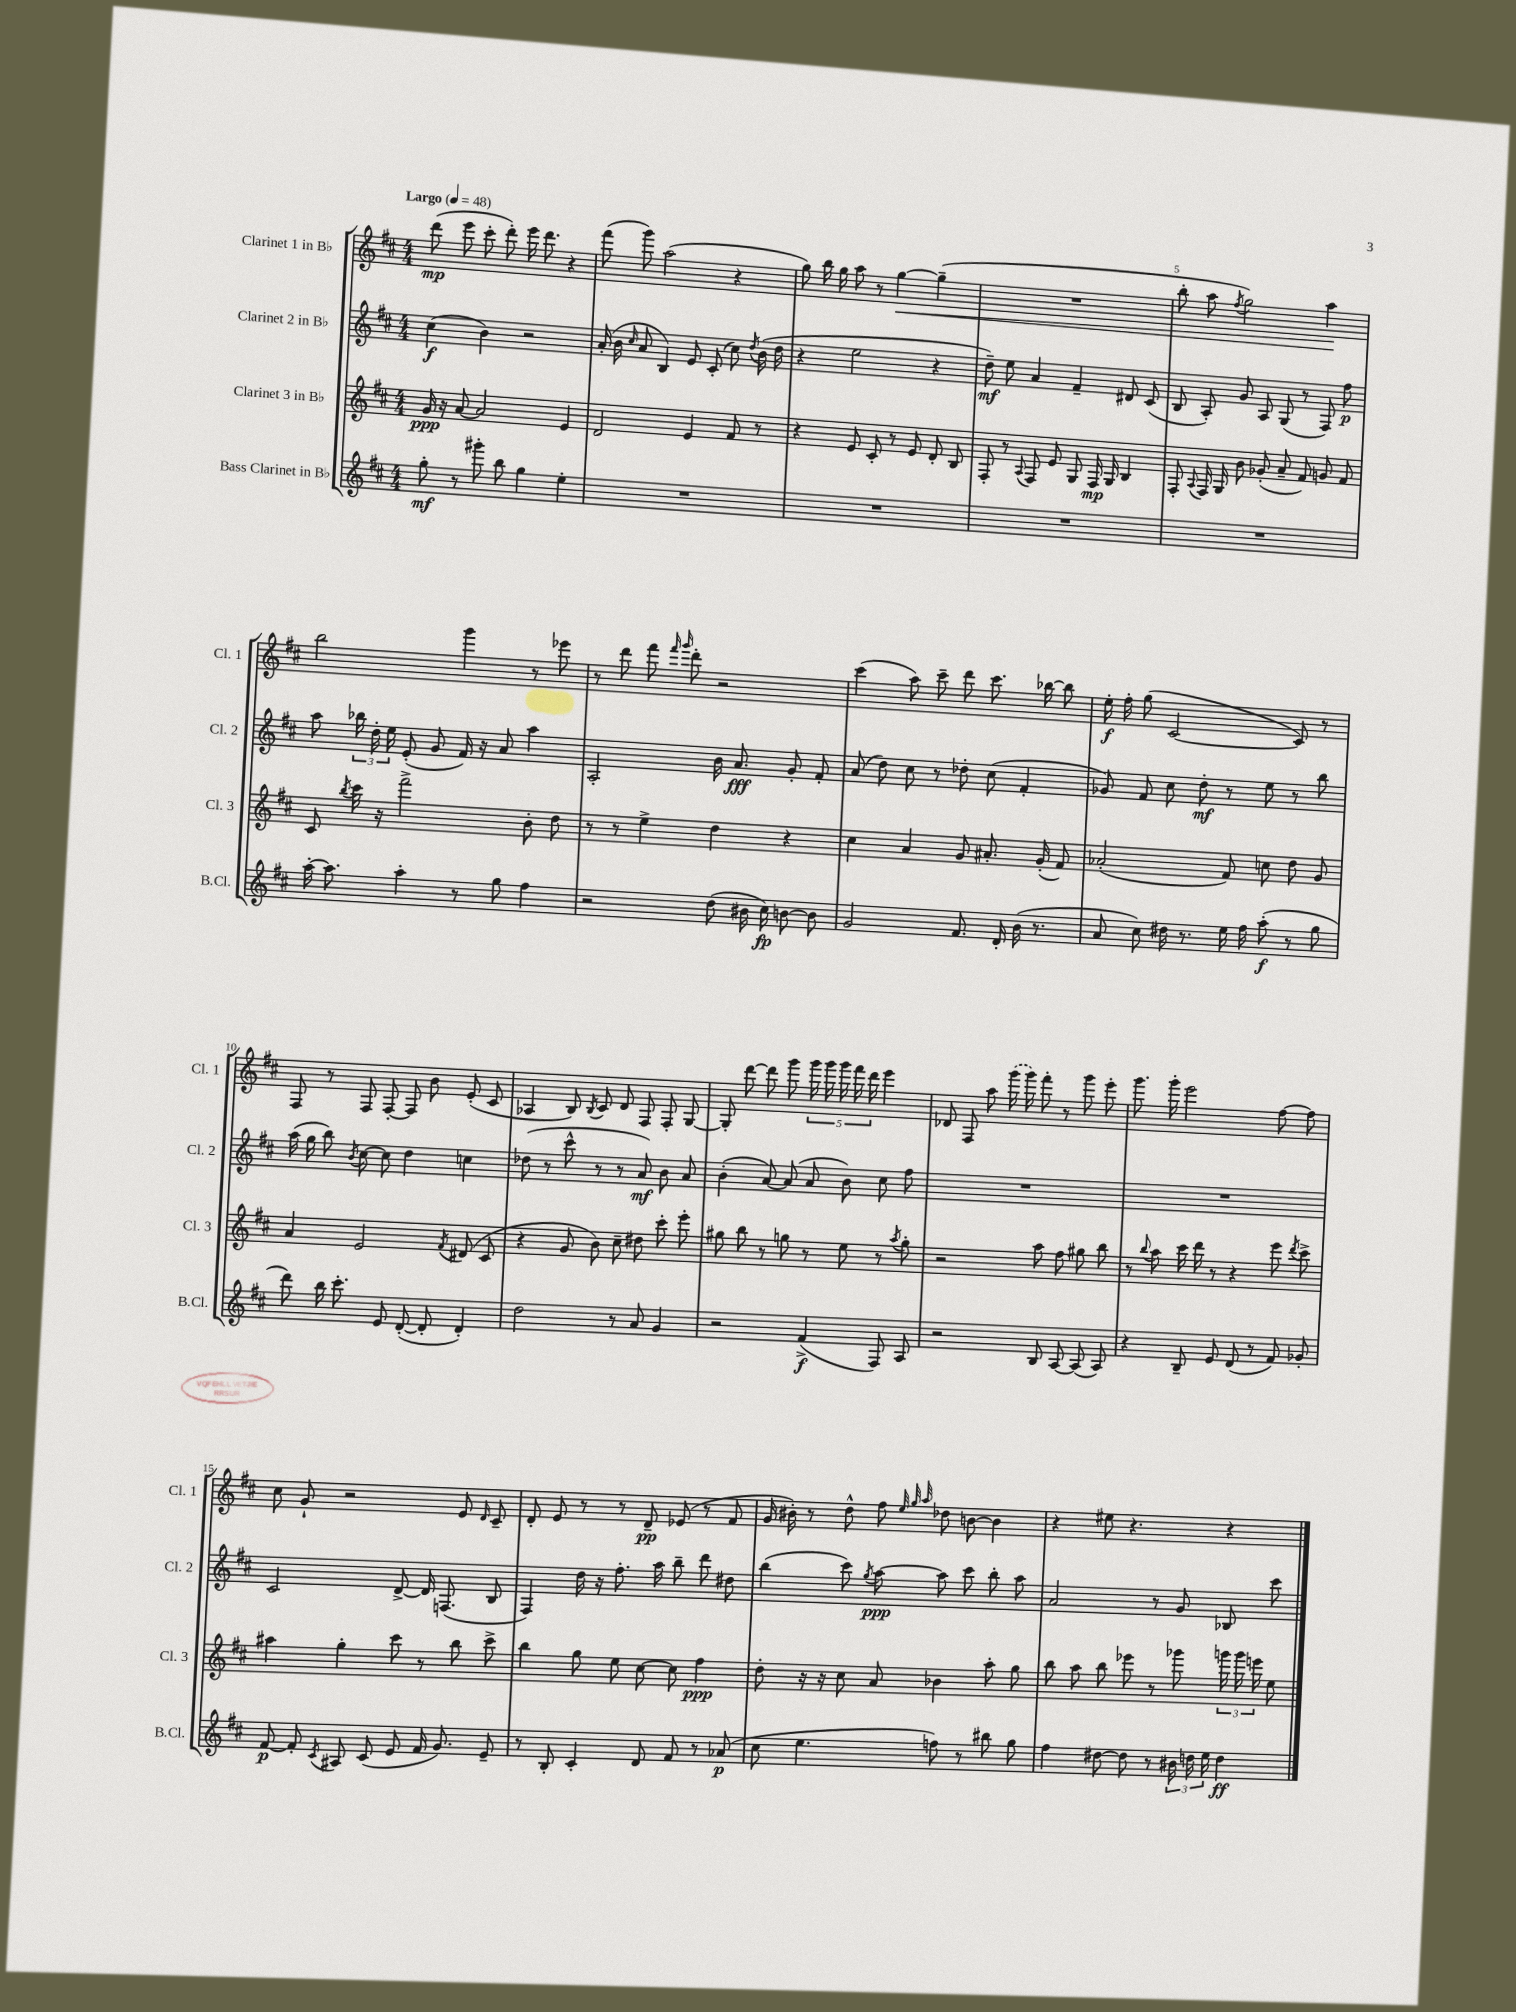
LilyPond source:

<<
\new StaffGroup <<
\new Staff = "s0" \with { instrumentName = "Clarinet 1 in Bb" shortInstrumentName = "Cl. 1" } {
    \clef treble \key d \major \numericTimeSignature \time 4/4 \tempo "Largo" 4 = 48
    \autoBeamOff d'''8\mp( e'''8 cis'''8-. d'''8-.) e'''16 d'''8. r4 |
    fis'''8( g'''8) a''2( r4 |
    g''8) b''16 g''16 a''8 r8 g''4~\< g''4--( |
    R1 |
    b''8-. a''8 \acciaccatura { fis''8 } g''2) a''4\! |
    b''2 g'''4 r8 ees'''8 |
    r8 d'''8 fis'''8 \grace { fis'''16 g'''16 } d'''8-. r2 |
    cis'''4( a''8) cis'''8-- d'''8 cis'''8. bes''16~ bes''8 |
    e''16-.\f fis''16-. g''8( cis'2~ cis'8) r8 |
    fis8 r8 fis8 fis8~-. fis8 b'8 e'8-.( cis'8 |
    aes4 b8) \acciaccatura { b8 } cis'8 d'8 fis8 fis8-. g8~ |
    g8-. d'''8~ d'''8 g'''8 \tuplet 5/4 { g'''16 g'''16 g'''16 fis'''16 d'''16 } e'''4 |
    des'8 fis8 a''8 \once \slurDashed g'''16( g'''16) fis'''8-. r8 g'''8 e'''8-. |
    g'''8. g'''16-. e'''2 fis''8~ fis''8 |
    cis''8 g'8-! r2 e'8 \grace { d'16 } cis'8-- |
    d'8-. e'8 r8 r8 d'8--\pp ees'8( r8 fis'8 |
    g'16 bis'16-.) r8 d''8-^ fis''8 \grace { e''32 g''32 a''32 } des''8 b'8~ b'4 |
    r4 eis''8 r4. r4 \bar "|." |
}
\new Staff = "s1" \with { instrumentName = "Clarinet 2 in Bb" shortInstrumentName = "Cl. 2" } {
    \clef treble \key d \major \numericTimeSignature \time 4/4
    \autoBeamOff cis''4\f( b'4) r2 |
    a'16-.( b'16 \grace { cis''16 } a'8 b4) e'8 cis'8-.( cis''8) \acciaccatura { d''8 } b'16( d''16 |
    r4 e''2 r4 |
    d''8--\mf) e''8 a'4 fis'4-- dis'8 cis'8( |
    b8 a8-.) g'8 a8 g8( r8 fis8) fis''8\p |
    a''8 \tuplet 3/2 { bes''16 d''16-. e''16 } e'8-.( g'8 fis'16) r16 a'8 a''4 |
    a2-. b'16 a'8.\fff g'8-. fis'8-. |
    a'8( d''8) cis''8 r8 des''8-. cis''8( fis'4-. |
    ges'8) fis'8 cis''8 d''8-.\mf r8 e''8 r8 b''8 |
    a''16( g''16 b''8) \acciaccatura { b'8 } cis''8~ cis''8 d''4 c''4 |
    des''8( r8 cis'''8-^ r8 r8 a'8\mf) b'8 a'8 |
    b'4-.( a'8~) a'8( a'8 b'8) cis''8 fis''8 |
    R1 |
    R1 |
    cis'2 d'8~-> d'16 f8.( b8 |
    fis4) d''16 r16 fis''8.-. a''16 b''8-- d'''8 dis''8 |
    b''4( cis'''8) \acciaccatura { g''8 } a''8~\ppp a''8 cis'''8 b''8-. a''8 |
    a'2 r8 g'8 bes8 cis'''8 \bar "|." |
}
\new Staff = "s2" \with { instrumentName = "Clarinet 3 in Bb" shortInstrumentName = "Cl. 3" } {
    \clef treble \key d \major \numericTimeSignature \time 4/4
    \autoBeamOff g'16\ppp r16 a'8~ a'2 e'4 |
    d'2 e'4 fis'8 r8 |
    r4 e'8 cis'8-. r8 e'8 d'8-. b8 |
    fis8-. r8 \appoggiatura { a8 } fis8 e'8 g8 fis16\mp g16 b4 |
    fis8-. \appoggiatura { a8 } fis16 g16 b'8 ges'8-.( a'8-- fis'8) g'8 fis'8 |
    cis'8 \acciaccatura { b''8 } cis'''16 r16 fis'''2-> b'8-. d''8 |
    r8 r8 e''4-> d''4 r4 |
    cis''4 a'4 g'8 ais'8.-. g'16-.( fis'8) |
    aes'2-.( fis'8) c''8 d''8 g'8 |
    a'4 e'2 \acciaccatura { fis'8 } dis'8( cis'8 |
    r4 g'8 b'8) cis''8-- dis''8 cis'''8-. e'''8-. |
    gis''8 b''8 r8 g''8 r8 e''8 r8 \acciaccatura { a''8 } g''8-. |
    r2 a''8 fis''8 gis''8 b''8 |
    r8 \appoggiatura { b''8 } a''8 cis'''16 d'''16 r8 r4 e'''8 \acciaccatura { d'''8 } cis'''8-> |
    ais''4 g''4-. cis'''8 r8 b''8 cis'''8-> |
    b''4 g''8 e''8 cis''8~ cis''8 fis''4\ppp |
    d''8-. r16 r16 cis''8 a'8 bes'4 a''8-. g''8 |
    b''8 a''8 b''8 ees'''8 r8 ges'''8 \tuplet 3/2 { g'''16 g'''16 e'''16 } e''8 \bar "|." |
}
\new Staff = "s3" \with { instrumentName = "Bass Clarinet in Bb" shortInstrumentName = "B.Cl." } {
    \clef treble \key d \major \numericTimeSignature \time 4/4
    \autoBeamOff g''8-.\mf r8 gis'''8-. b''8 g''4 e''4-. |
    R1 |
    R1 |
    R1 |
    R1 |
    a''16~-. a''8. a''4-. r8 g''8 fis''4 |
    r2 d''8( bis'16 cis''16\fp) b'8~ b'8 |
    g'2 fis'8. d'16-. b'16( r8. |
    a'8 cis''8) dis''16 r8. e''16 fis''16 a''8-.\f( r8 g''8 |
    d'''8) b''16 cis'''8.-. e'8 d'8~-.( d'8-. d'4-.) |
    d''2 r8 a'8 g'4 |
    r2 fis'4->\f( fis8) a8 |
    r2 b8 a8~ a8( a8) |
    r4 b8-- e'8 d'8( r8 fis'8) ges'8-. |
    fis'8~\p fis'8-. \acciaccatura { cis'8 } ais8 cis'8( e'8 fis'16 g'8.) e'8-- |
    r8 b8-. cis'4-. d'8 fis'8 r8 aes'8\p( |
    cis''8 e''4. f''8) r8 bis''8 g''8 |
    fis''4 dis''8~ dis''8 r8 \tuplet 3/2 { bis'16 d''16 e''16 } d''4\ff \bar "|." |
}
>>
>>
\layout { \context { \Score \override BarNumber.break-visibility = ##(#f #t #t) barNumberVisibility = #(every-nth-bar-number-visible 5) } }
